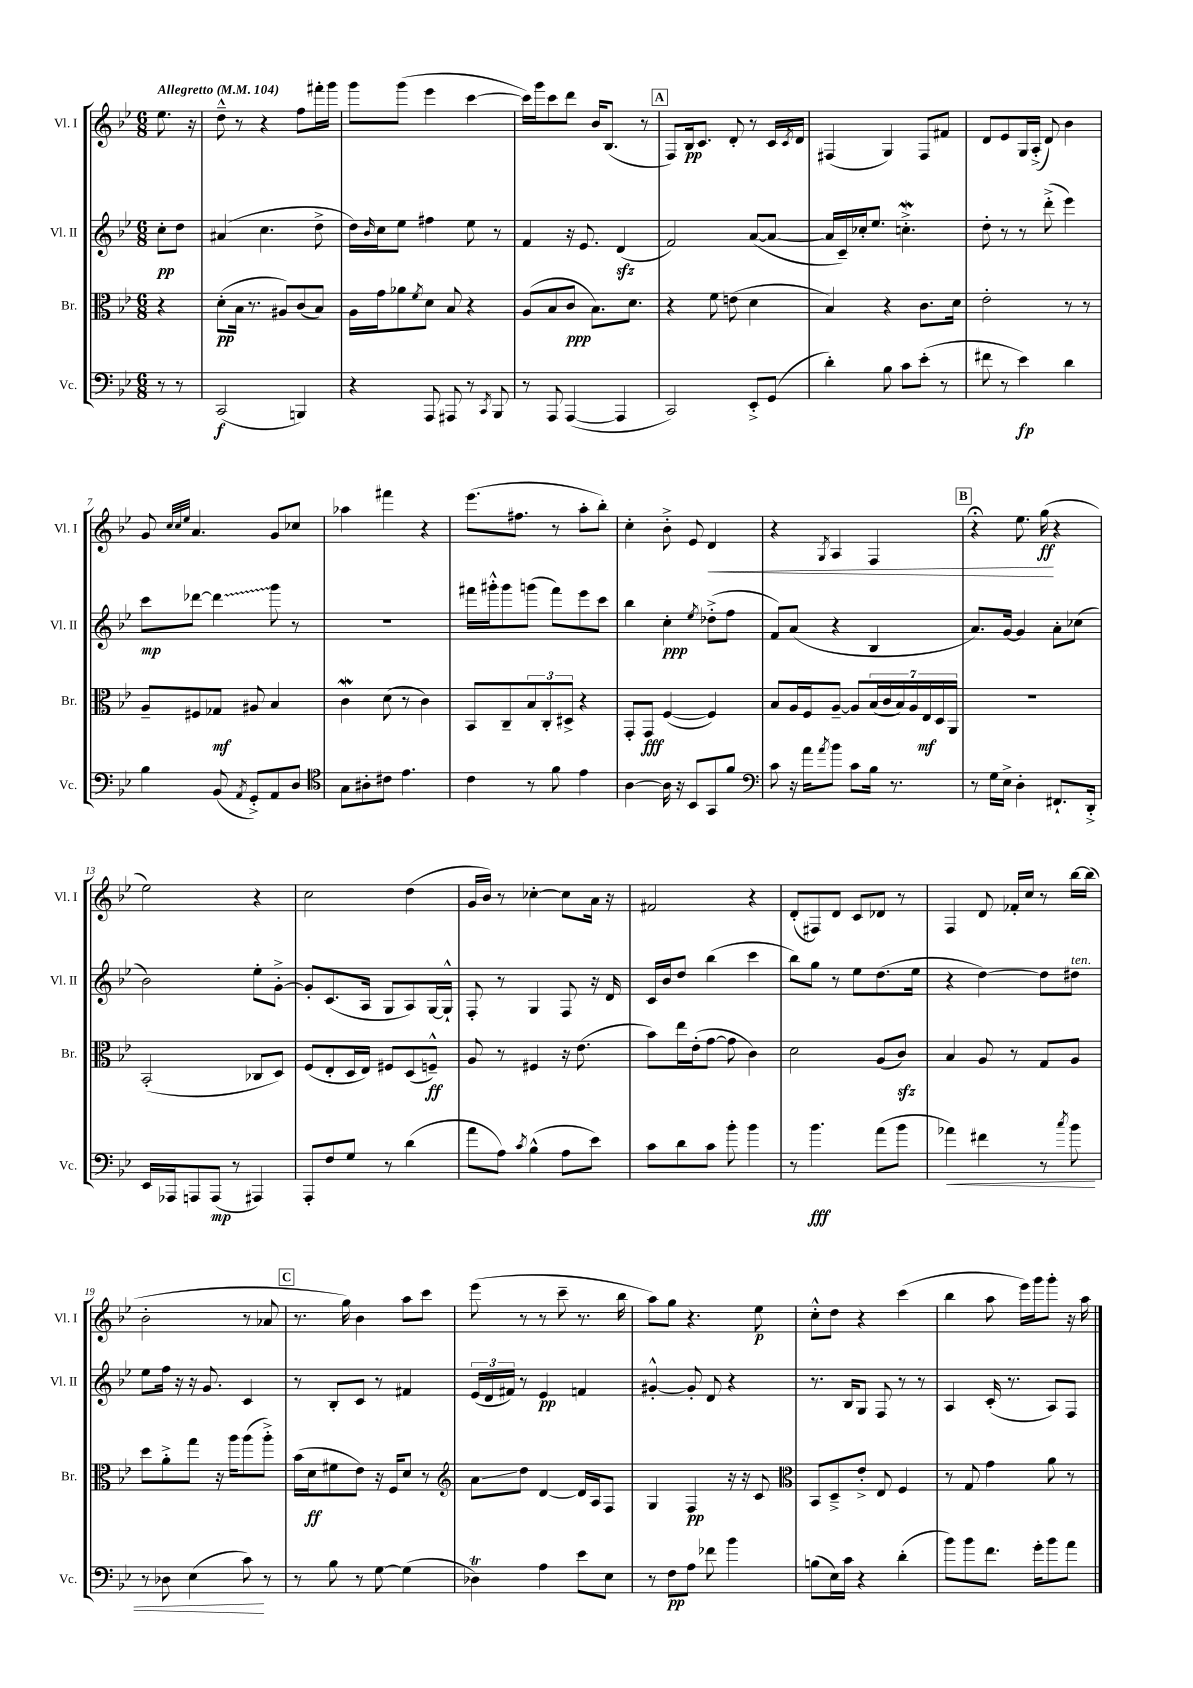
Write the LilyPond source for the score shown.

<<
\new StaffGroup <<
\new Staff = "s0" \with { instrumentName = "Vl. I" shortInstrumentName = "Vl. I" } {
    \clef treble \key bes \major \numericTimeSignature \time 6/8 \partial 4 \tempo "Allegretto" 4 = 104
    ees''8. r16 |
    d''8---^ r8 r4 f''8 fis'''16-. g'''16 |
    g'''8 g'''8( ees'''4 c'''4~ |
    c'''16) g'''16 c'''8 d'''8 bes'16 bes8.( r8 |
    \mark \markup { \box "A" } f8) bes16\pp c'8. d'8-. r8 c'16 \acciaccatura { c'8 } d'16 |
    fis4( g4) fis8 fis'8 |
    d'8 ees'8 g16 a16-.->( d'8) bes'4 |
    g'8 \grace { c''32 c''32 ees''32 } a'4. g'8 ces''8 |
    aes''4 fis'''4 r4 |
    ees'''8.( fis''8. r8 a''8-. bes''8-.) |
    c''4-. bes'8-.-> ees'8 d'4\< |
    r4 \acciaccatura { g8 } a4 f4 |
    \mark \markup { \box "B" } r4\fermata ees''8. g''16\ff\!( r4 |
    ees''2) r4 |
    c''2 d''4( |
    g'16 bes'16) r8 ces''4~-. ces''8 a'16 r16 |
    fis'2 r4 |
    d'8-.( fis8) d'8 c'8 des'8 r8 |
    f4 d'8 fes'16-. c''16 r8 bes''16~ bes''16( |
    bes'2-. r8 aes'8 |
    \mark \markup { \box "C" } r8. g''16) bes'4 a''8 c'''8 |
    ees'''8( r8 r8 c'''8-- r8. bes''16 |
    a''8) g''8 r4. ees''8\p |
    c''8-.-^ d''8 r4 c'''4( |
    bes''4 a''8 ees'''16) g'''16 g'''8-. r16 a''16 \bar "|." |
}
\new Staff = "s1" \with { instrumentName = "Vl. II" shortInstrumentName = "Vl. II" } {
    \clef treble \key bes \major \numericTimeSignature \time 6/8 \partial 4
    c''8-.\pp d''8 |
    ais'4( c''4. d''8-> |
    d''16) \grace { bes'16 } c''16 ees''8 fis''4 ees''8 r8 |
    f'4 r16 ees'8. d'4\sfz( |
    \mark \markup { \box "A" } f'2) a'8~( a'8~ |
    a'16 c'16--) ces''16-. ees''8. c''4.-.->\mordent |
    d''8-. r8 r8 d'''8-.->( ees'''4) |
    c'''8\mp des'''8~ \once \override Glissando.style = #'zigzag des'''4\glissando g'''8 r8 |
    R2. |
    fis'''16 gis'''16-.-^ gis'''8 g'''8( fis'''8) ees'''8 c'''8 |
    bes''4 c''4-.\ppp \acciaccatura { ees''8 } des''8-.->( f''8 |
    f'8) a'8( r4 bes4 |
    \mark \markup { \box "B" } a'8.) g'16~ g'4 a'8-. ces''8( |
    bes'2) ees''8-. g'8~-.-> |
    g'8-. c'8.( a16 g8 a8) g16~ g16-!-^ |
    f8-. r8 g4 f8 r16 d'16 |
    c'16 bes'16 d''8 bes''4( c'''4 |
    bes''8) g''8 r8 ees''8 d''8.( ees''16 |
    r4 d''4~) d''8 dis''8^\markup { \italic "ten." } |
    ees''8 f''16 r16 r16 g'8. c'4 |
    \mark \markup { \box "C" } r8 bes8-. c'8 r8 fis'4 |
    \tuplet 3/2 { ees'16( d'16 fis'16) } r8 ees'4\pp f'4 |
    gis'4~-.-^ gis'8-. d'8 r4 |
    r8. bes16 g8 f8 r8 r8 |
    a4 c'16-.( r8. a8) f8 \bar "|." |
}
\new Staff = "s2" \with { instrumentName = "Br." shortInstrumentName = "Br." } {
    \clef alto \key bes \major \numericTimeSignature \time 6/8 \partial 4
    r4 |
    d'8-.\pp( bes16 r8. ais8) c'8( bes8) |
    a16 g'16 aes'8 \acciaccatura { f'8 } d'8 bes8 r4 |
    a8( bes8 c'8\ppp bes8.) d'8. |
    \mark \markup { \box "A" } r4 f'8 e'8( d'4 |
    bes4) r4 c'8. d'16 |
    ees'2-. r8 r8 |
    a8-- fis8 ges8\mf ais8 bes4 |
    c'4\mordent d'8( r8 c'4) |
    bes,8 c8-- \tuplet 3/2 { bes8 c8-. dis8-> } r4 |
    g,8-. g,8\fff f4~( f4) |
    bes8 a16 f16 a8~-- a8 \tuplet 7/4 { bes16( c'16 bes16) a16 ees16\mf d16 a,16 } |
    \mark \markup { \box "B" } R2. |
    bes,2-.( ces8 d8) |
    f8( ees8-. d16 ees16) fis8 d8( f8---^\ff) |
    a8 r8 fis4 r16 ees'8.( |
    bes'8) ees''16 ees'16-.( g'8~ g'8 c'4) |
    d'2 a8( c'8\sfz) |
    bes4 a8 r8 g8 a8 |
    d''8 a'8-.-> g''8 r16 a''16 a''8( a''8-.->) |
    \mark \markup { \box "C" } bes'16( d'16\ff fis'8 ees'8) r16 f16 d'8 r8 |
    \clef treble a'8\glissando d''8 d'4~ d'16 a16 f8 |
    g4 f4\pp r16 r16 c'8 |
    \clef alto bes,8 d8---> ees'8-.-> ees8 f4 |
    r8 g8 g'4 a'8 r8 \bar "|." |
}
\new Staff = "s3" \with { instrumentName = "Vc." shortInstrumentName = "Vc." } {
    \clef bass \key bes \major \numericTimeSignature \time 6/8 \partial 4
    r8 r8 |
    c,2\f( b,,4) |
    r4 a,,8 ais,,8 r8 \acciaccatura { c,8 } bes,,8 |
    r8 a,,8 a,,4~( a,,4 |
    \mark \markup { \box "A" } c,2) ees,8-.-> g,8( |
    d'4-.) bes8 c'8 ees'8-.( r8 |
    fis'8 r8 ees'4\fp) d'4 |
    bes4 bes,8( \acciaccatura { a,8 } g,8-.->) a,8 d8 |
    \clef tenor g8 ais8-. cis'8 ees'4. |
    c'4 r8 f'8 ees'4 |
    a4~ a16 r16 bes,8 g,8 f'8 |
    \clef bass c'8 r16 a'16 \acciaccatura { a'8 } bes'8 c'8 bes16 r8. |
    \mark \markup { \box "B" } r8 g16 ees16-> d4-. fis,8.-! d,16-.-> |
    ees,16 aes,,16 a,,8 a,,8\mp( r8 ais,,4) |
    a,,8-. f8 g8 r8 d'4( |
    a'8 a8) \acciaccatura { c'8 } bes4-^( a8 ees'8) |
    c'8 d'8 c'8 bes'8-. bes'4 |
    r8 bes'4.\fff a'8( bes'8 |
    aes'4\<) fis'4 r8 \acciaccatura { c''8 } bes'8 |
    r8 des8 ees4( c'8\!) r8 |
    \mark \markup { \box "C" } r8 bes8 r8 g8~ g4( |
    des4\trill) a4 ees'8 ees8 |
    r8 f8\pp a8 fes'8 bes'4 |
    b8( ees16) c'16 r4 d'4-.( |
    bes'8) bes'8 f'8. g'16-. bes'8 a'8 \bar "|." |
}
>>
>>
